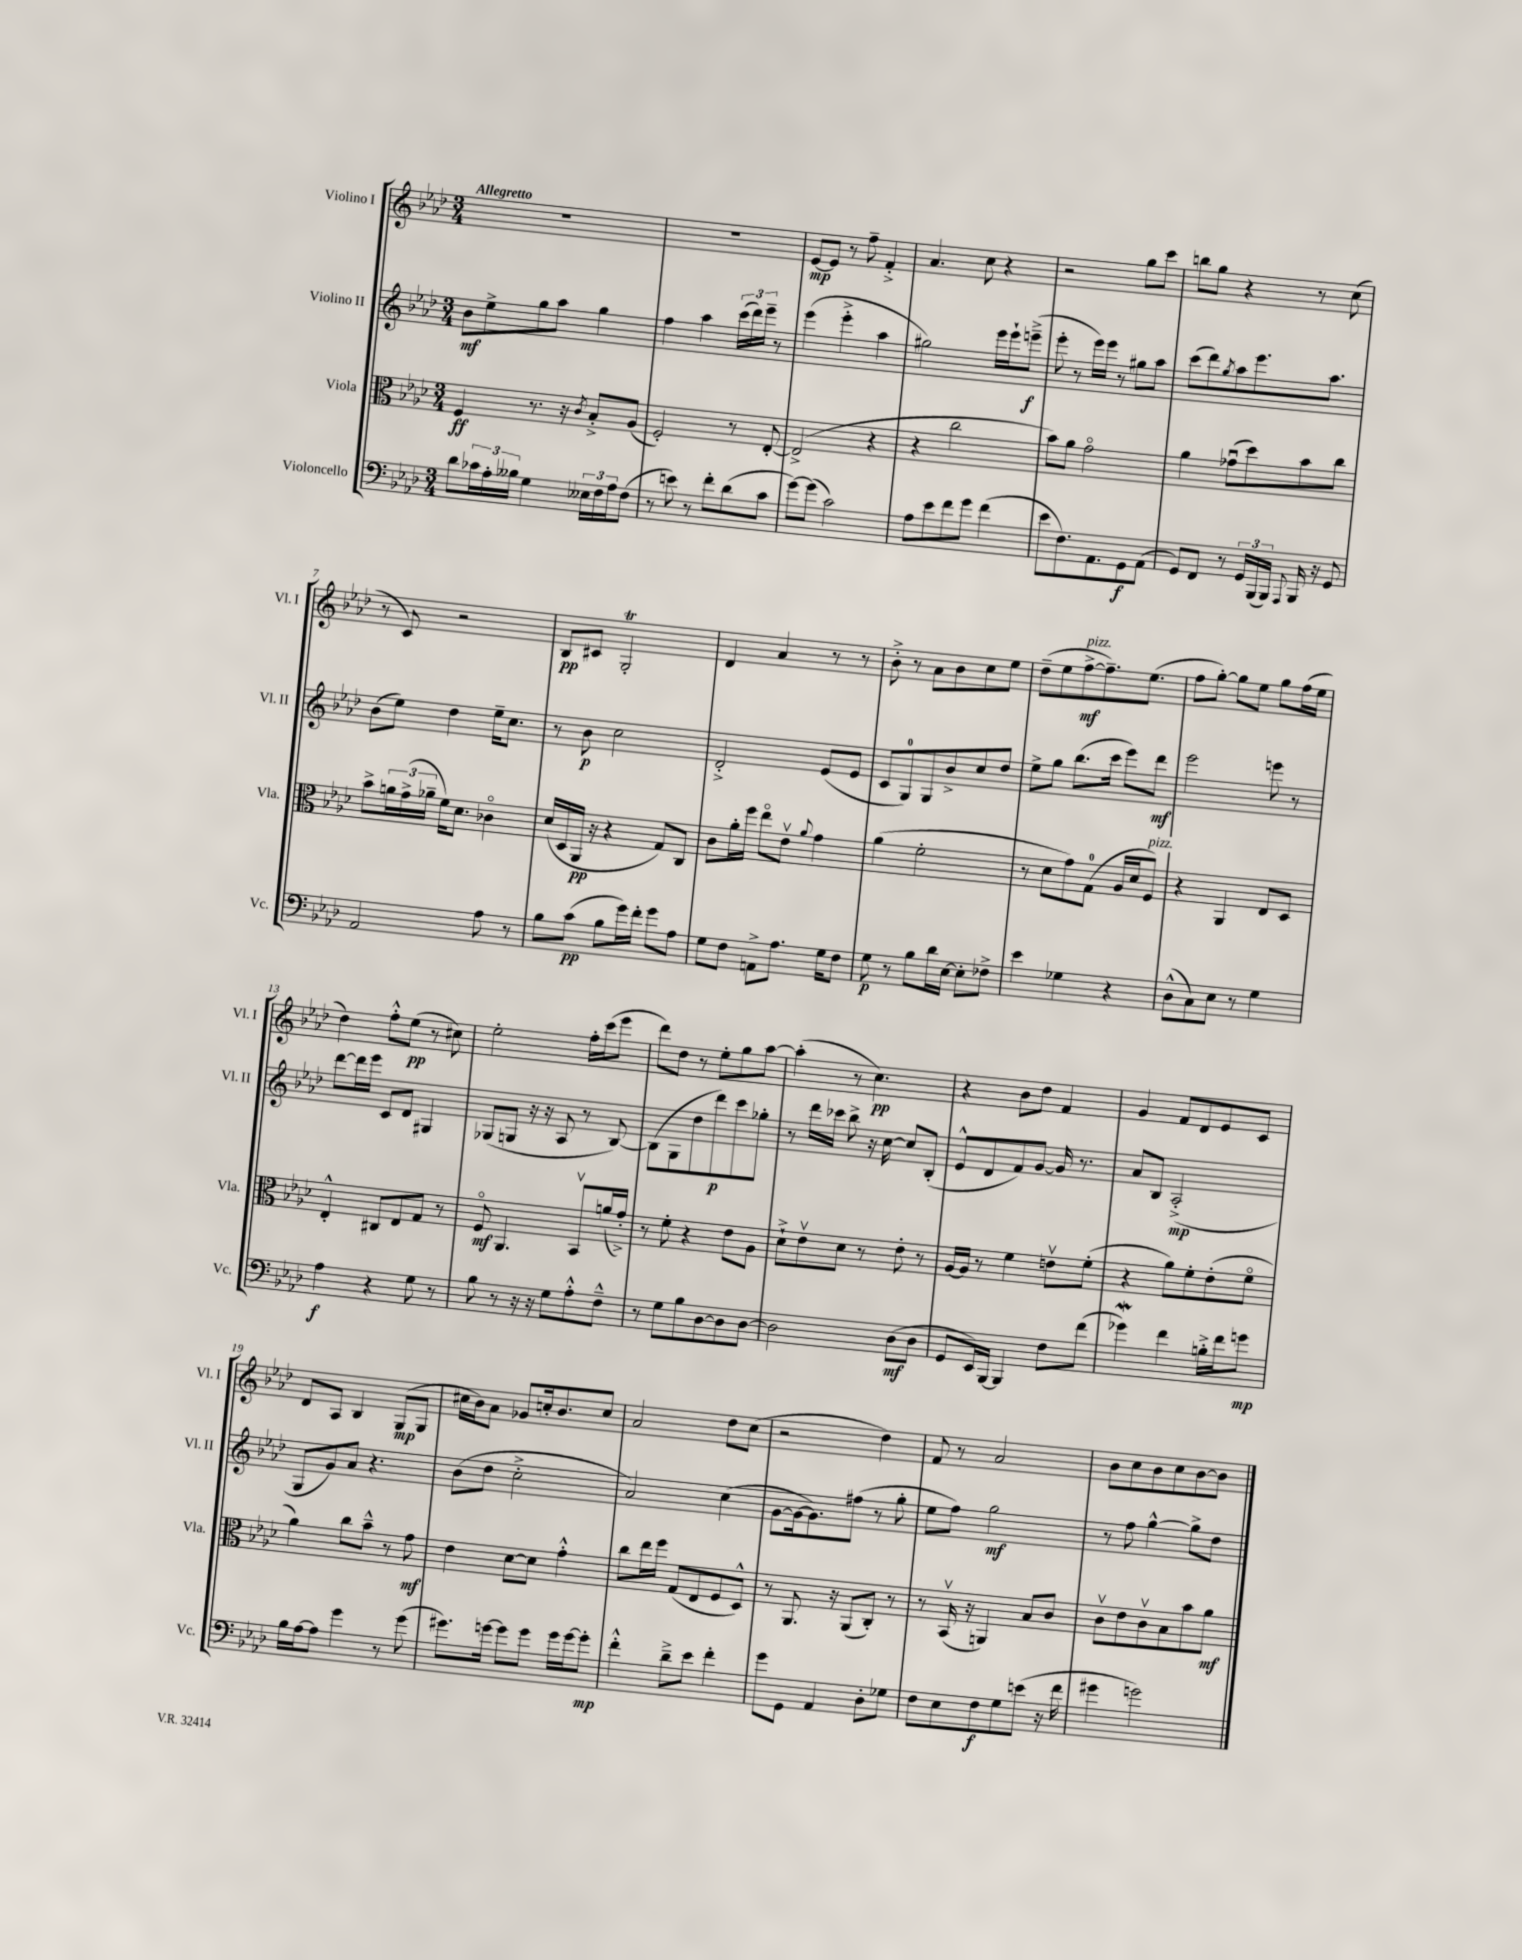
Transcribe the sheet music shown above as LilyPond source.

<<
\new StaffGroup <<
\new Staff = "s0" \with { instrumentName = "Violino I" shortInstrumentName = "Vl. I" } {
    \clef treble \key aes \major \numericTimeSignature \time 3/4 \tempo "Allegretto"
    R2. |
    R2. |
    ees'8~\mp ees'8 r8 f''8-- f'4-.-> |
    aes'4. c''8 r4 |
    r2 g''8 c'''8 |
    b''8 g''8 r4 r8 c''8( |
    r8 c'8) r2 |
    bes8\pp cis'8 g2-.\trill |
    des'4 aes'4 r8 r8 |
    bes'8-.-> r8 aes'8 bes'8 c''8 ees''8 |
    des''8--( ees''8 f''8~->\mf^\markup { \italic "pizz." } f''8.--) ees''8.( |
    f''8 g''8~-.) g''8 ees''8 g''8 f''16( ees''16 |
    des''4) f''8-.-^ ees''8\pp( r8 cis''8) |
    ees''2-. f''16-. c'''16( ees'''8 |
    des'''8) des''8 r8 ees''8-. g''8 aes''8~ |
    aes''4-.( r8 c''4.\pp) |
    r4 bes'8 des''8 f'4 |
    g'4 f'8 des'8 ees'8 c'8 |
    des'8 aes8 bes4 g8\mp( g8 |
    cis''16 bes'16) aes'8 ges'8 c''16-. bes'8. c''8 |
    aes'2 des''8 c''8( |
    r2 des''4) |
    f'8 r8 aes'2 |
    bes'8 c''8 bes'8 c''8 bes'8~ bes'8 \bar "|." |
}
\new Staff = "s1" \with { instrumentName = "Violino II" shortInstrumentName = "Vl. II" } {
    \clef treble \key aes \major \numericTimeSignature \time 3/4
    bes'8\mf ees''8-> g''8 aes''8 g''4 |
    f''4 aes''4 \tuplet 3/2 { c'''16( des'''16) ees'''16-- } r8 |
    ees'''4( ees'''4-.-> aes''4 |
    gis''2) ees'''16 ees'''16-! e'''8--->\f( |
    ees'''8-. r8 ees'''16) ees'''16 r8 gis''8 aes''8 |
    c'''8( des'''8) \acciaccatura { g''8 } aes''8 ees'''8. aes''8. |
    bes'8( ees''8) des''4 ees''16-- c''8. |
    r8 bes'8\p c''2 |
    des'2-.-> ees'8( ees'8 |
    c'8 g8-0) g8 bes'8-> c''8 des''8 |
    ees''8-> g''8 bes''8.( c'''16 ees'''8) des'''8\mf |
    ees'''2 e'''8 r8 |
    des'''8~ des'''16 ees'''16 c'8 des'8 gis4 |
    ges8( g8 r16 r16 aes8 r8 bes8~) |
    bes8( g8 des''8 des'''8\p) c'''8 ges''8-. |
    r8 des'''16 ces'''16 bes''8-> r16 c''16~ c''8 bes8-.( |
    ees'8-^ des'8 f'8) g'8~ g'16 r8. |
    aes'8 bes8 aes2-.->\mp( |
    g8 g'8) aes'8 r4. |
    bes'8( des''8 c''2-.-> |
    aes'2) c''4( |
    g'8~ g'16~ g'8.) fis''8( r8 g''8-. |
    ees''8 f''8) g''2\mf |
    r8 f''8 g''4~-^ g''8-> des''8 \bar "|." |
}
\new Staff = "s2" \with { instrumentName = "Viola" shortInstrumentName = "Vla." } {
    \clef alto \key aes \major \numericTimeSignature \time 3/4
    f4\ff r8. r16 \acciaccatura { c'8 } bes8-.-> aes8( |
    f2-.) r8 ees8~-. |
    ees2->( r4 |
    r4 c''2 |
    bes'8) aes'8 g'2\flageolet |
    aes'4 ges'8\downbow( des''8) bes'8 c''8 |
    bes'8-> \tuplet 3/2 { a'16 g'16->( aes'16-- } f'16) des'8. ces'4\flageolet |
    des'16( des16 aes,16\pp r16 r4 g8) c8 |
    c'8 aes'16-. f''16 ees''8\flageolet ees'8\upbow \appoggiatura { aes'8 } g'4 |
    aes'4( f'2-. |
    r8 des'8 g'8) g8-0( aes16 des'16 f8^\markup { \italic "pizz." }) |
    r4 aes,4 ees8 des8 |
    ees4-.-^ cis8 ees8 g8 r8 |
    f8\flageolet\mf aes,4. bes,8\upbow a'16( g'16-.->) |
    r8 f'8-. r4 ees'8 aes8 |
    des'8-!-> ees'8\upbow des'8 r8 ees'8-. r8 |
    aes16~ aes16 r8 f'4 e'8\upbow f'8-.( |
    r4 aes'8) f'8-. ees'8-.( f'8\flageolet |
    aes'4) c''8 bes'8---^ r8 g'8\mf |
    ees'4 des'8~ des'8 g'4-.-^ |
    c''8 ees''16 f''16 g8( ees8 f8 des8-^) |
    r8 aes,8. r16 aes,8( c8-.) r8 |
    r8 bes,16\upbow( r16 a,4) bes8 c'8 |
    c'8\upbow ees'8 c'8\upbow bes8 bes'8 aes'8\mf \bar "|." |
}
\new Staff = "s3" \with { instrumentName = "Violoncello" shortInstrumentName = "Vc." } {
    \clef bass \key aes \major \numericTimeSignature \time 3/4
    des'8 \tuplet 3/2 { ces'16 aes16-. beses16 } g4 \tuplet 3/2 { eeses16 f16 aes16 } f8( |
    r8 e'8) r8 f'8-. des'8( c'8 |
    g'8~) g'8( c'2) |
    aes8 ees'8 f'8 g'8 f'4( |
    ees'8 f8.) aes,8. g,8\f aes,8( |
    g,8) f,8 r8 \tuplet 3/2 { g,16 bes,,16( bes,,16) } \appoggiatura { aes,,8 } bes,,16 r16 g,8 |
    aes,2 aes8 r8 |
    bes8 c'8\pp( bes8 g'16) f'16-. g'8 aes8 |
    g8 f8 a,8-> aes8. g16 f8 |
    g8\p r8 bes8 des'16 ees16~ ees8-. fes8-> |
    ees'4 ges4 r4 |
    des8-^( c8) ees8 r8 g4 |
    aes4\f r4 g8 r8 |
    bes8 r8 r16 r16 g8 aes8-.-^ f8---^ |
    r8 g8 bes8 des8~ des8 des8~ |
    des2 des8\mf( des8 |
    g,8 ees,16) bes,,16~ bes,,4 f8 f'8( |
    ges'4\mordent) f'4 b16-.-> f'16 g'8\mp |
    bes16 aes16~ aes8 g'4 r8 g'8( |
    gis'8.) g'16~ g'8 g'8 g'16 g'16~ g'8-.\mp |
    f'4-.-^ des'8---> ees'8 f'4-. |
    g'8 g,8 aes,4 des8-. ges8 |
    f8 ees8 f8\f g8 e'8( r16 f'16 |
    gis'4 g'2) \bar "|." |
}
>>
>>
